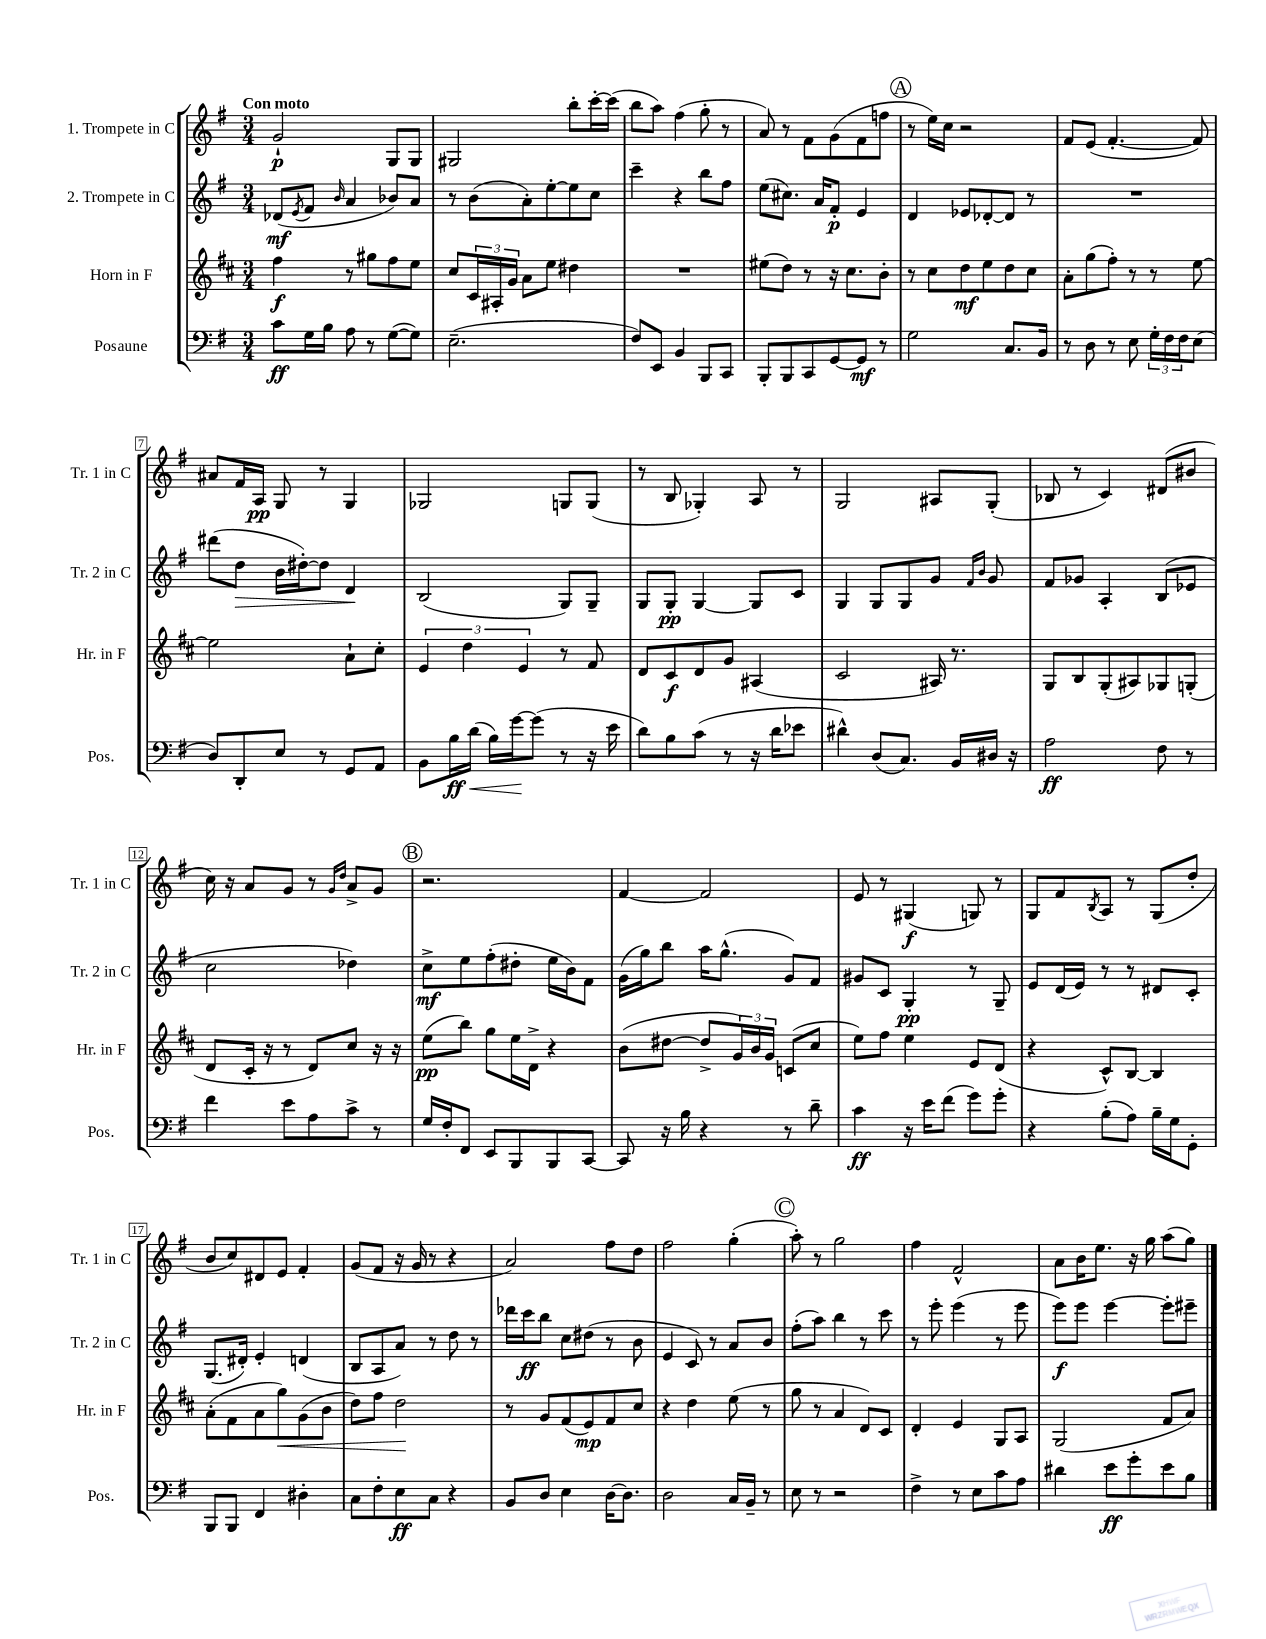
<<
\new StaffGroup <<
\new Staff = "s0" \with { instrumentName = "1. Trompete in C" shortInstrumentName = "Tr. 1 in C" } {
    \clef treble \key g \major \numericTimeSignature \time 3/4 \tempo "Con moto"
    g'2-!\p g8 g8 |
    gis2 b''8-. c'''16~-. c'''16( |
    b''8 a''8) fis''4( g''8-. r8 |
    a'8) r8 fis'8 g'8( fis'8 f''8 |
    \mark \markup { \circle "A" } r8 e''16) c''16 r2 |
    fis'8 e'8( fis'4.~-. fis'8) |
    ais'8 fis'16 a16\pp g8 r8 g4 |
    ges2 g8 g8( |
    r8 b8 ges4-.) a8 r8 |
    g2 ais8 g8-.( |
    bes8 r8 c'4) dis'8( bis'8 |
    c''16) r16 a'8 g'8 r8 \grace { g'16 d''16 } a'8-> g'8 |
    \mark \markup { \circle "B" } r2. |
    fis'4~ fis'2 |
    e'8 r8 gis4\f( g8) r8 |
    g8 fis'8 \acciaccatura { b8 } a8 r8 g8( d''8-. |
    b'8 c''8) dis'8 e'8 fis'4-. |
    g'8( fis'8 r16 g'16 r8 r4 |
    a'2) fis''8 d''8 |
    fis''2 g''4-.( |
    \mark \markup { \circle "C" } a''8-.) r8 g''2 |
    fis''4 fis'2-^ |
    a'8 b'16 e''8. r16 g''16 a''8( g''8) \bar "|." |
}
\new Staff = "s1" \with { instrumentName = "2. Trompete in C" shortInstrumentName = "Tr. 2 in C" } {
    \clef treble \key g \major \numericTimeSignature \time 3/4
    des'8\mf( \acciaccatura { e'8 } fis'8 \grace { b'16 } a'4 bes'8) a'8 |
    r8 b'8( a'8-.) e''8~-. e''8 c''8 |
    c'''4-- r4 b''8 fis''8 |
    e''8( cis''8.) a'16 fis'8-.\p e'4 |
    \mark \markup { \circle "A" } d'4 ees'8 des'8~-. des'8 r8 |
    R2. |
    dis'''8( d''8\> b'16 dis''16~-.) dis''8 d'4\! |
    b2( g8) g8-- |
    g8 g8-.\pp g4~ g8 c'8 |
    g4 g8 g8 g'8 \grace { fis'16 b'16 } g'8 |
    fis'8 ges'8 a4-. b8( ees'8 |
    c''2 des''4) |
    \mark \markup { \circle "B" } c''8->\mf e''8 fis''8-.( dis''8-. e''16 b'16) fis'8 |
    g'16( g''16) b''8 a''16 g''8.-^( g'8) fis'8 |
    gis'8 c'8 g4-.\pp r8 g8-- |
    e'8 d'16( e'16) r8 r8 dis'8 c'8-. |
    g8.( dis'16-.) e'4-. d'4( |
    b8 a8 a'8) r8 d''8 r8 |
    des'''16 c'''16\ff b''8 c''8 dis''8( r8 b'8 |
    e'4 c'8) r8 a'8 b'8 |
    \mark \markup { \circle "C" } fis''8-.( a''8) b''4 r8 c'''8 |
    r8 e'''8-. e'''4( r8 e'''8 |
    e'''8\f) e'''8 e'''4~ e'''8-. eis'''8-- \bar "|." |
}
\new Staff = "s2" \with { instrumentName = "Horn in F" shortInstrumentName = "Hr. in F" } {
    \clef treble \key d \major \numericTimeSignature \time 3/4
    fis''4\f r8 gis''8 fis''8 e''8 |
    cis''8 \tuplet 3/2 { cis'16 ais16-. g'16 } a'8 e''8 dis''4 |
    R2. |
    eis''8( d''8) r8 r16 cis''8. b'8-. |
    \mark \markup { \circle "A" } r8 cis''8 d''8\mf e''8 d''8 cis''8 |
    a'8-. g''8( fis''8-.) r8 r8 e''8~ |
    e''2 a'8-! cis''8-. |
    \tuplet 3/2 { e'4 d''4 e'4 } r8 fis'8 |
    d'8 cis'8\f d'8 g'8 ais4( |
    cis'2 ais16) r8. |
    g8 b8 g8-.( ais8) ges8 g8-.( |
    d'8 cis'16-. r16 r8 d'8) cis''8 r16 r16 |
    \mark \markup { \circle "B" } e''8\pp( b''8) g''8 e''16 d'16-> r4 |
    b'8( dis''8~ dis''8-> \tuplet 3/2 { g'16) b'16 g'16 } c'8( cis''8 |
    e''8) fis''8 e''4 e'8 d'8( |
    r4 cis'8-^) b8~ b4 |
    a'8-.( fis'8 a'8 g''8\<) g'8( b'8 |
    d''8) fis''8 d''2\! |
    r8 g'8 fis'8( e'8\mp) fis'8 cis''8 |
    r4 d''4 e''8( r8 |
    \mark \markup { \circle "C" } g''8 r8 a'4 d'8) cis'8 |
    d'4-. e'4 g8 a8 |
    g2( fis'8 a'8) \bar "|." |
}
\new Staff = "s3" \with { instrumentName = "Posaune" shortInstrumentName = "Pos." } {
    \clef bass \key g \major \numericTimeSignature \time 3/4
    c'8\ff g16 b16 a8 r8 g8~( g8) |
    e2.--( |
    fis8) e,8 b,4 b,,8 c,8 |
    b,,8-. b,,8 c,8 g,8~ g,8\mf r8 |
    \mark \markup { \circle "A" } g2 c8. b,16 |
    r8 d8 r8 e8 \tuplet 3/2 { g16-. fis16 fis16 } e8( |
    d8) d,8-. e8 r8 g,8 a,8 |
    b,8 b16\ff\< d'16( b16) g'16~\! g'8( r8 r16 e'16 |
    d'8) b8 c'8( r8 r16 d'16 ees'8 |
    dis'4-^) d8( c8.) b,16 dis16 r16 |
    a2\ff fis8 r8 |
    fis'4 e'8 a8 c'8-> r8 |
    \mark \markup { \circle "B" } g16 fis16-. fis,8 e,8 b,,8 b,,8 c,8~ |
    c,8 r16 b16 r4 r8 d'8-- |
    c'4\ff r16 e'16 fis'8( g'8) g'8-. |
    r4 b8-.( a8) b16-- g16 g,8-. |
    b,,8 b,,8 fis,4 dis4-. |
    c8 fis8-. e8\ff c8 r4 |
    b,8 d8 e4 d16~ d8. |
    d2 c16 b,16-- r8 |
    \mark \markup { \circle "C" } e8 r8 r2 |
    fis4-> r8 e8 c'8 a8 |
    dis'4 e'8\ff g'8-. e'8 b8 \bar "|." |
}
>>
>>
\layout { \context { \Score \override BarNumber.stencil = #(make-stencil-boxer 0.1 0.3 ly:text-interface::print) } }
